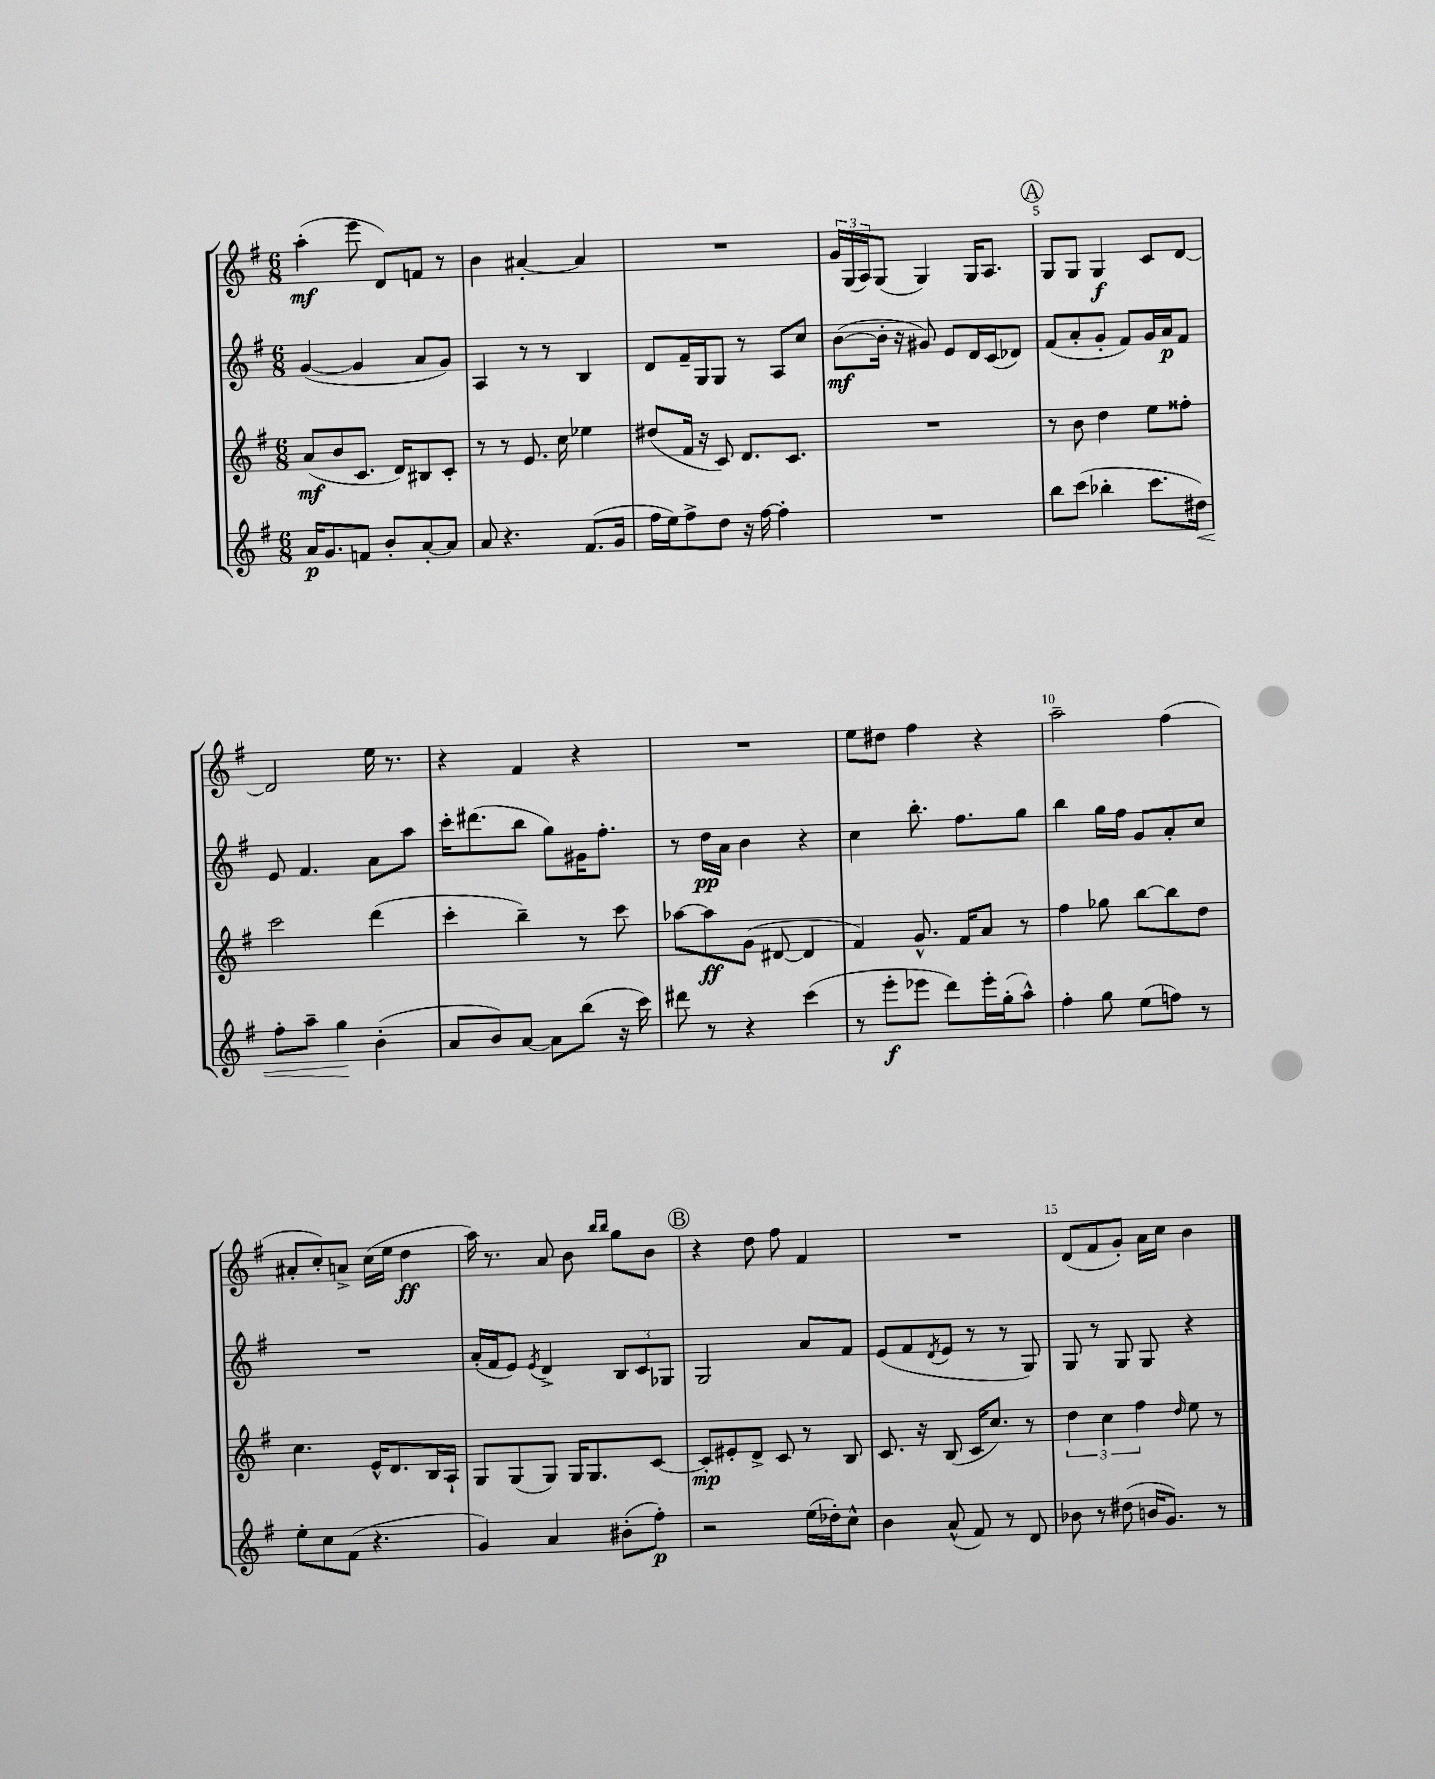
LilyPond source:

<<
\new StaffGroup <<
\new Staff = "s0" {
    \clef treble \key g \major \numericTimeSignature \time 6/8
    a''4-.\mf( e'''8 d'8) f'8 r8 |
    b'4 ais'4~-. ais'4 |
    R2. |
    \tuplet 3/2 { g'16 g16( a16) } g8( g4) g16 a8. |
    \mark \markup { \circle "A" } g8 g8 g4\f c'8 d'8~ |
    d'2 e''16 r8. |
    r4 fis'4 r4 |
    R2. |
    e''8 dis''8 fis''4 r4 |
    a''2-- fis''4( |
    ais'8-. c''8-.) a'8-> c''16( e''16 d''4\ff |
    a''16) r8. a'8 b'8 \grace { b''16 b''16 } g''8 b'8 |
    \mark \markup { \circle "B" } r4 d''8 fis''8 fis'4 |
    R2. |
    d'8( fis'8 g'8-.) a'16 c''16 b'4 \bar "|." |
}
\new Staff = "s1" {
    \clef treble \key g \major \numericTimeSignature \time 6/8
    g'4~( g'4 a'8 g'8) |
    a4 r8 r8 b4 |
    d'8 fis'16-- g16 g8 r8 a8 c''8 |
    b'8~\mf( b'16-. r16 gis'8) e'8 d'16 c'16( des'8) |
    \mark \markup { \circle "A" } fis'8( a'8-. g'8-. fis'8) g'16 a'16\p fis'8 |
    e'8 fis'4. a'8 a''8 |
    c'''16-. dis'''8.( b''8 g''8) gis'16 fis''8.-. |
    r8 d''16\pp a'16 b'4 r4 |
    c''4 b''8.-. fis''8. g''8 |
    b''4 g''16 fis''16 g'8 a'8-. c''8 |
    R2. |
    a'16-.( fis'16 e'8) \acciaccatura { e'8 } d'4-> \tuplet 3/2 { b8 c'8 ges8 } |
    \mark \markup { \circle "B" } g2 a'8 fis'8 |
    e'8( fis'8 \acciaccatura { d'8 } e'8 r8 r8 g8) |
    g8 r8 g8 g8 r4 \bar "|." |
}
\new Staff = "s2" {
    \clef treble \key g \major \numericTimeSignature \time 6/8
    a'8\mf( b'8 c'8. d'16) bis8 c'8-. |
    r8 r8 e'8. c''16 ees''4 |
    dis''8( fis'16 r16 c'8) d'8. c'8. |
    R2. |
    \mark \markup { \circle "A" } r8 b'8 d''4 e''8 fisis''8-. |
    c'''2 d'''4( |
    c'''4-. b''4--) r8 c'''8 |
    aes''8~ aes''8\ff g'8( dis'8~ dis'4 |
    fis'4) g'8.-^ fis'16 a'8 r8 |
    fis''4 ges''8 b''8~ b''8 d''8 |
    c''4. e'16-^ d'8. b16 a16-! |
    g8 g8( g8) g16 g8. c'8~ |
    \mark \markup { \circle "B" } c'8-.\mp eis'8-. d'8-> c'8 r8 b8 |
    c'8. r16 b8( c'16 c''8.) r8 |
    \tuplet 3/2 { d''4 c''4 fis''4 } \grace { d''16 } e''8 r8 \bar "|." |
}
\new Staff = "s3" {
    \clef treble \key g \major \numericTimeSignature \time 6/8
    a'16\p g'8. f'8 b'8-. a'8~-. a'8 |
    a'8 r4. fis'8.( g'16 |
    fis''16 e''16) fis''8-> d''8 r16 fis''16~ fis''4-. |
    R2. |
    \mark \markup { \circle "A" } b''8 c'''8( bes''4-. c'''8. dis''16\<) |
    fis''8-. a''8-- g''4\! b'4-.( |
    a'8 b'8) a'8~ a'8 b''8( r16 c'''16) |
    dis'''8 r8 r4 c'''4( |
    r8 e'''8-.\f ees'''8 d'''8) ees'''16-. g''16-.( a''8-^) |
    fis''4-. g''8 e''8( f''8) r8 |
    e''8-. c''8 fis'8( r4. |
    g'4) a'4 bis'8-.( fis''8-.\p) |
    \mark \markup { \circle "B" } r2 e''16( des''16-.) c''8-^ |
    b'4 a'8-^( fis'8) r8 d'8 |
    bes'8 r8 dis''8( b'16 g'8.) r8 \bar "|." |
}
>>
>>
\layout { \context { \Score \override BarNumber.break-visibility = ##(#f #t #t) barNumberVisibility = #(every-nth-bar-number-visible 5) } }
